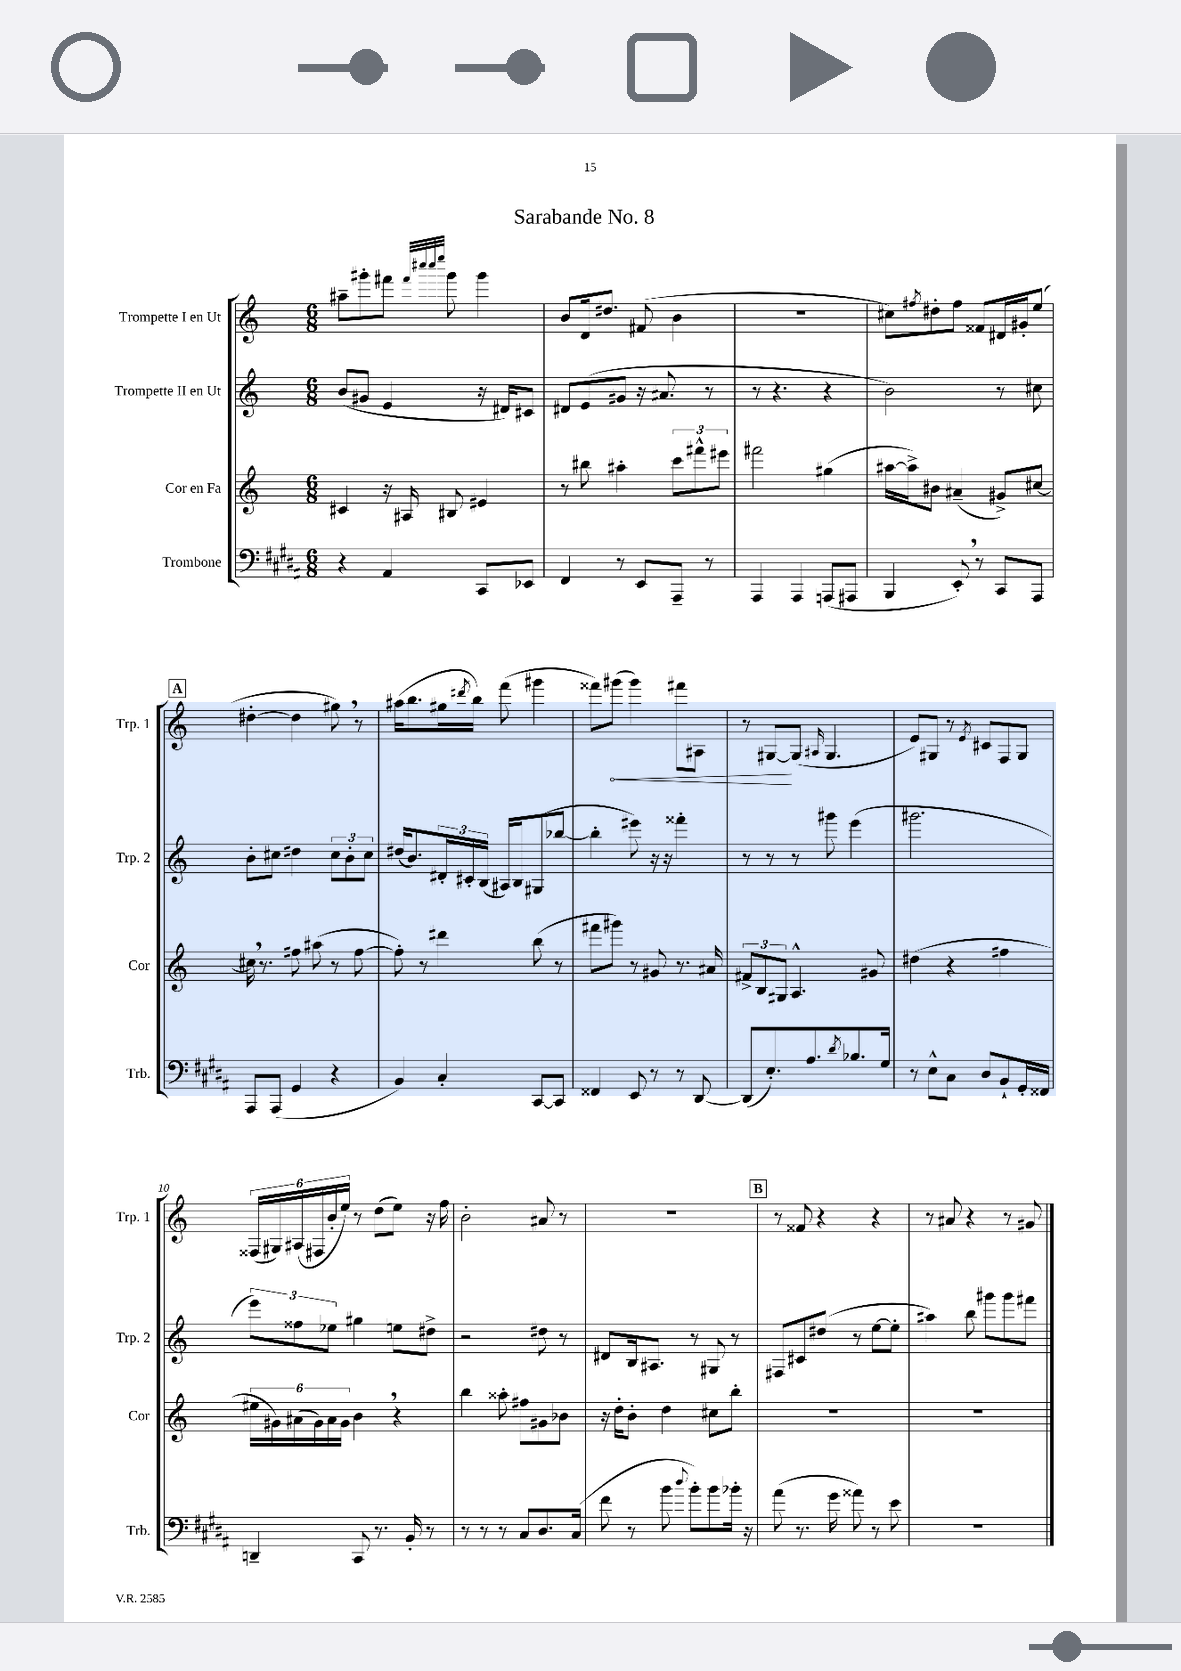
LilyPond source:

\header { title = "Sarabande No. 8" }
<<
\new StaffGroup <<
\new Staff = "s0" \with { instrumentName = "Trompette I en Ut" shortInstrumentName = "Trp. 1" } {
    \clef treble \key c \major \numericTimeSignature \time 6/8
    ais''8-- gis'''8-. fis'''8 \grace { fis'''32 cis''''32 cis''''32 e''''32 } gis'''8 gis'''4 |
    b'8 d'16 dis''8. fis'8( b'4 |
    R2. |
    cis''8) \acciaccatura { fis''8 } dis''8-. fis''8 fisis'8 dis'16 gis'16-. e''8( |
    \mark \markup { \box "A" } dis''4~-. dis''4 gis''8) \breathe r8 |
    ais''16( b''8. gis''16 \acciaccatura { dis'''8 } b''16) f'''8( gis'''4 |
    fisis'''8) \once \override Hairpin.circled-tip = ##t gis'''8\<( gis'''4) fis'''8 ais8 |
    r8 gis8~\! gis8( \grace { ais16 } gis4. |
    e'8) gis8 r8 \acciaccatura { e'8 } cis'8 f8 gis8 |
    \tuplet 6/4 { fisis16( gis16) ais16( fis16 b'16-. e''16) } r8 d''8( e''8) r16 f''16 |
    b'2-. ais'8 r8 |
    r2. |
    \mark \markup { \box "B" } r8 fisis'8 r4 r4 |
    r8 ais'8 r4 r8 gis'8 \bar "|." |
}
\new Staff = "s1" \with { instrumentName = "Trompette II en Ut" shortInstrumentName = "Trp. 2" } {
    \clef treble \key c \major \numericTimeSignature \time 6/8
    b'8( gis'8 e'4 r16 dis'16) cis'8 |
    dis'8 e'8( gis'8 r16 ais'8. r8 |
    r8 r4. r4 |
    b'2) r8 cis''8 |
    \mark \markup { \box "A" } b'8-. cis''8 dis''4 \tuplet 3/2 { cis''8 b'8-. cis''8 } |
    dis''16( b'8.) \tuplet 3/2 { dis'16-. cis'16-. b16( } ais16) b16 gis8( bes''8~ |
    bes''4-. eis'''8) r16 r16 fisis'''4-. |
    r8 r8 r8 gis'''8 e'''4( |
    gis'''2. |
    \tuplet 3/2 { e'''8) fisis''8 ees''8 } gis''4 e''8 dis''8-> |
    r2 dis''8 r8 |
    dis'8 b16 ais8. r8 gis8 r8 |
    \mark \markup { \box "B" } fis8 cis'8 dis''8( r8 e''8~ e''8-. |
    ais''4) b''8 gis'''8 gis'''8 fis'''8 \bar "|." |
}
\new Staff = "s2" \with { instrumentName = "Cor en Fa" shortInstrumentName = "Cor" } {
    \clef treble \key c \major \numericTimeSignature \time 6/8
    cis'4 r16 ais16 bis8 eis'4 |
    r8 bis''8 ais''4-. \tuplet 3/2 { c'''8 fis'''8-^ eis'''8 } |
    fis'''2 gis''4( |
    ais''16~ ais''16->) bis'8 ais'4--( gis'8->) cis''8~ |
    \mark \markup { \box "A" } cis''16 \breathe r8. fis''8 ais''8( r8 fis''8~ |
    fis''8-.) r8 dis'''4 b''8( r8 |
    fis'''8 gis'''8) r8 gis'8 r8. ais'16 |
    \tuplet 3/2 { fis'8-> b8 gis8 } a4.-^ gis'8 |
    dis''4( r4 fis''4 |
    \tuplet 6/4 { eis''16 gis'16) ais'16( gis'16) ais'16 gis'16 } b'4 \breathe r4 |
    b''4 aisis''8-. fis''8 gis'8 bes'8 |
    r16 d''16-. b'8-. d''4 cis''8 b''8-. |
    \mark \markup { \box "B" } R2. |
    R2. \bar "|." |
}
\new Staff = "s3" \with { instrumentName = "Trombone" shortInstrumentName = "Trb." } {
    \clef bass \key b \major \numericTimeSignature \time 6/8
    r4 ais,4 cis,8 ees,8 |
    fis,4 r8 e,8 ais,,8-- r8 |
    ais,,4 ais,,4 a,,8( ais,,8 |
    b,,4 e,8-.) \breathe r8 cis,8 ais,,8 |
    \mark \markup { \box "A" } ais,,8 ais,,8( gis,4 r4 |
    b,4) cis4-. cis,8~ cis,8 |
    fisis,4 e,8 r8 r8 dis,8~ |
    dis,8( e8.-.) ais8. \acciaccatura { dis'8 } bes8. gis16 |
    r8 e8-^ cis8 dis8 b,8-! gis,16-. fisis,16 |
    d,4-- cis,8 r8. b,16-. r8 |
    r8 r8 r8 cis8 dis8. cis16( |
    fis'8 r8 b'8 \appoggiatura { dis''8 } b'8-.) b'8 bes'16-. r16 |
    \mark \markup { \box "B" } ais'8( r8. gis'16 aisis'8) r8 e'8 |
    R2. \bar "|." |
}
>>
>>
